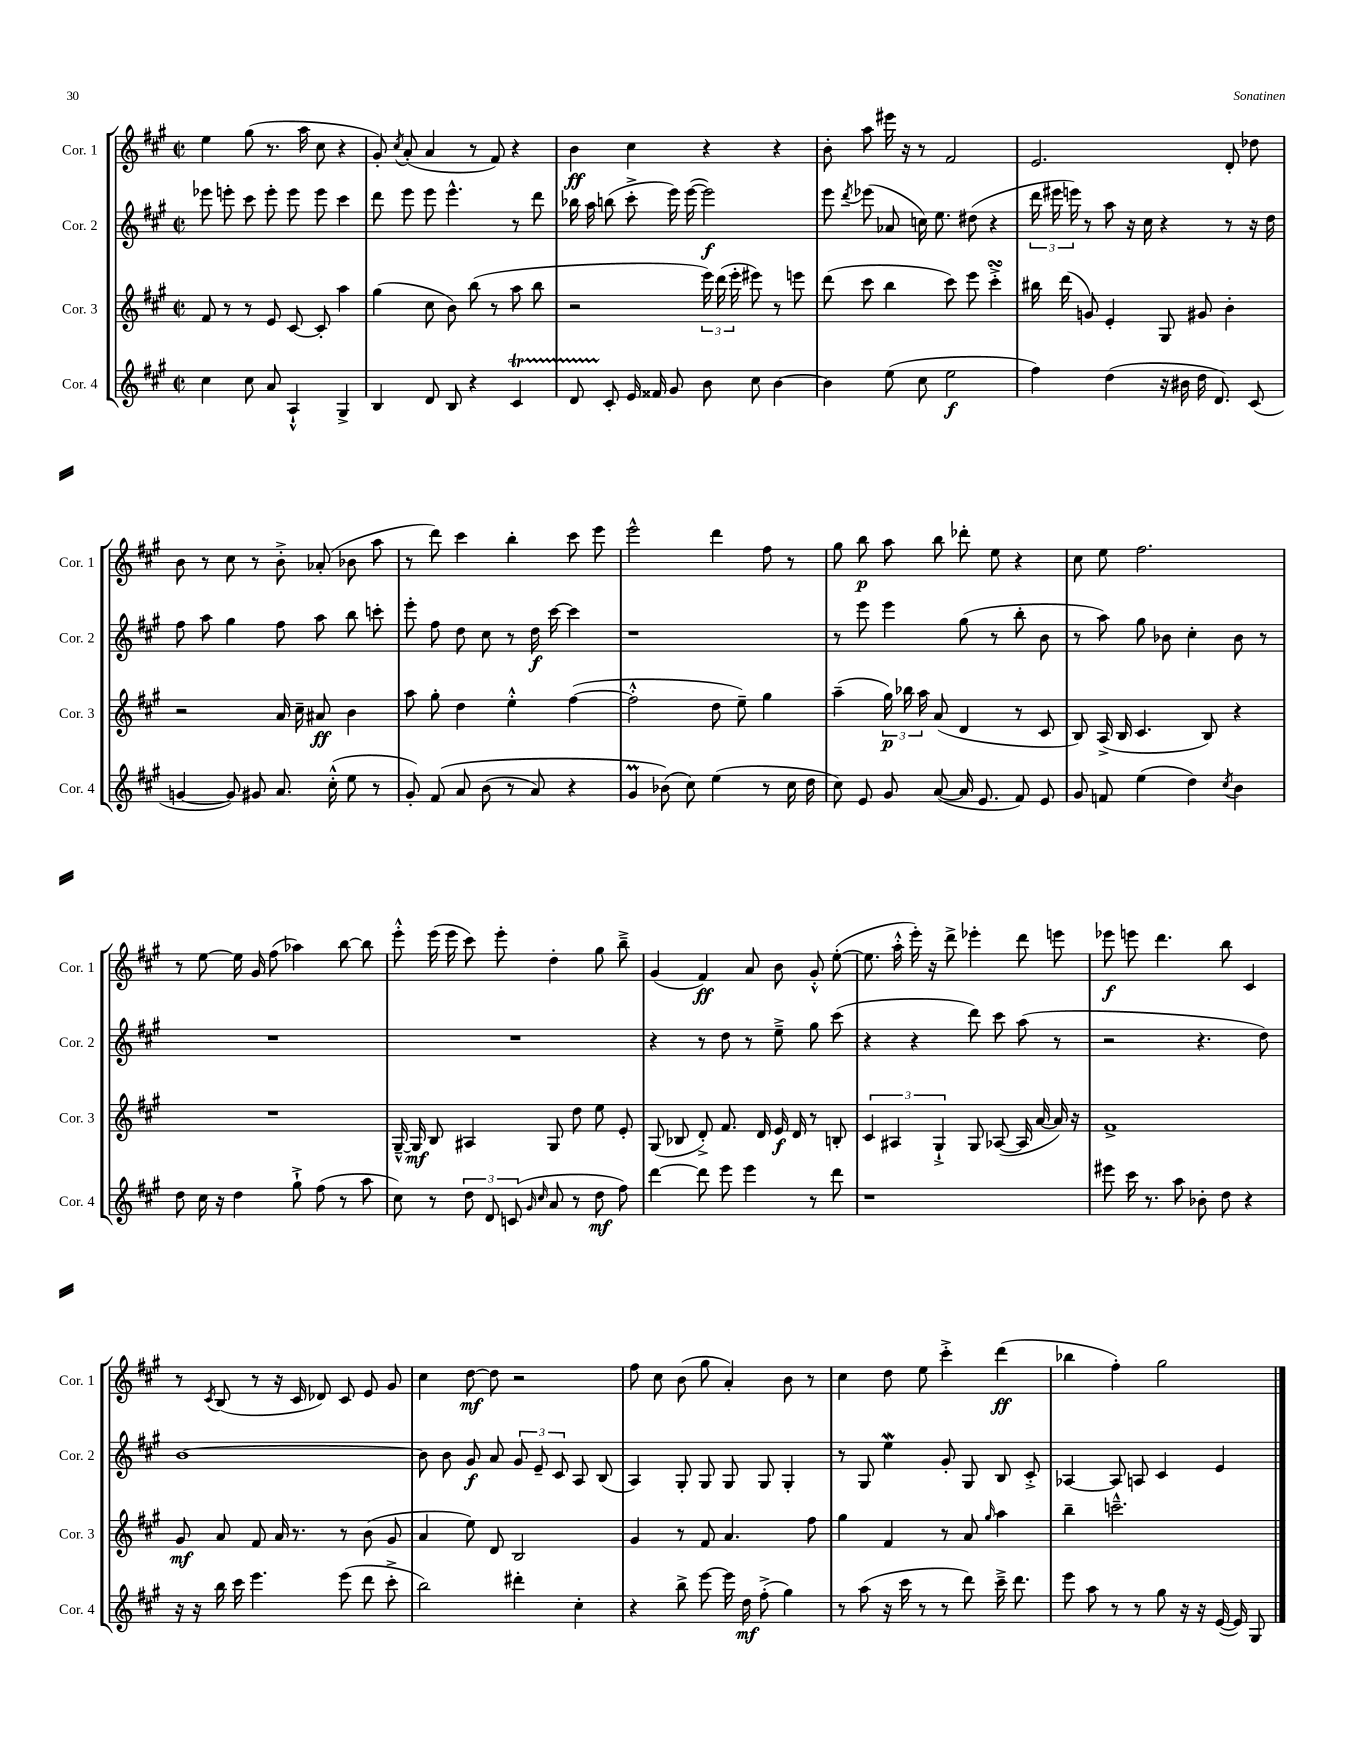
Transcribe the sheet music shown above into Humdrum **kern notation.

**kern	**dynam	**kern	**dynam	**kern	**dynam	**kern	**dynam
*part4	*part4	*part3	*part3	*part2	*part2	*part1	*part1
*staff4	*staff4	*staff3	*staff3	*staff2	*staff2	*staff1	*staff1
*I"Cor. 4	*	*I"Cor. 3	*	*I"Cor. 2	*	*I"Cor. 1	*
*I'Cor. 4	*	*I'Cor. 3	*	*I'Cor. 2	*	*I'Cor. 1	*
*clefG2	*	*clefG2	*	*clefG2	*	*clefG2	*
*k[f#c#g#]	*	*k[f#c#g#]	*	*k[f#c#g#]	*	*k[f#c#g#]	*
*M2/2	*	*M2/2	*	*M2/2	*	*M2/2	*
*met(c|)	*	*met(c|)	*	*met(c|)	*	*met(c|)	*
=108	=108	=108	=108	=108	=108	=108	=108
4cc#\	.	8f#/	.	8eee-X\	.	4ee\	.
.	.	8r	.	8eeen'\	.	.	.
8cc#\	.	8r	.	8ccc#\	.	(8gg#\	.
8a/	.	8e/	.	8eee'\	.	8.r	.
4A`^^/	.	[8c#/	.	8eee\	.	.	.
.	.	.	.	.	.	16aa\	.
.	.	8c#'/]	.	8eee\	.	8cc#\	.
4G#^/	.	4aa\	.	4ccc#\	.	4r	.
=109	=109	=109	=109	=109	=109	=109	=109
4B/	.	(4gg#\	.	8ddd\	.	8g#'/)	.
.	.	.	.	.	.	8qcc#/	.
.	.	.	.	8eee\	.	(8a'/	.
8d/	.	8cc#\	.	8eee\	.	4a/	.
8B/	.	8b\)	.	4.eee^^\	.	.	.
4r	.	(8bb\	.	.	.	8r	.
.	.	8r	.	.	.	8f#/)	.
4c#t/	.	8aa\	.	8r	.	4r	.
.	.	8bb\	.	8ddd\	.	.	.
=110	=110	=110	=110	=110	=110	=110	=110
8dTTT/	.	2r	.	16bb-X\	.	4b\	ff
.	.	.	.	16aa\	.	.	.
8c#'/	.	.	.	(8bbn\	.	.	.
16e/	.	.	.	8ccc#'^\	.	4cc#\	.
16f##X/	.	.	.	.	.	.	.
8g#/	.	.	.	16eee\)	.	.	.
.	.	.	.	([16eee\	.	.	.
8b\	.	24eee\)	.	2eee\])	f	4r	.
.	.	(24ddd\	.	.	.	.	.
.	.	24eee'\	.	.	.	.	.
8cc#\	.	8eee#X\)	.	.	.	.	.
[4b\	.	8r	.	.	.	4r	.
.	.	8eeen\	.	.	.	.	.
=111	=111	=111	=111	=111	=111	=111	=111
4b\]	.	(8ddd\	.	8eee\	.	8b'\	.
.	.	.	.	8qddd/	.	.	.
.	.	8ccc#\	.	(8eee-X\	.	8aa\	.
(8ee\	.	4bb\	.	8a-X/	.	16eee#X\	.
.	.	.	.	.	.	16r	.
8cc#\	.	.	.	16ccn\)	.	8r	.
.	.	.	.	8.ee\	.	.	.
2ee\	f	8ccc#\)	.	.	.	2f#/	.
.	.	8eee\	.	(8dd#X\	.	.	.
.	.	4ccc#sSsS'^\	.	4r	.	.	.
=112	=112	=112	=112	=112	=112	=112	=112
4ff#\)	.	16bb#X\	.	24ddd\	.	2.e/	.
.	.	.	.	24eee#X\	.	.	.
.	.	(16ddd\	.	.	.	.	.
.	.	.	.	24eeen\)	.	.	.
.	.	8gn/)	.	8r	.	.	.
(4dd\	.	4e'/	.	8aa\	.	.	.
.	.	.	.	16r	.	.	.
.	.	.	.	16cc#\	.	.	.
16r	.	8G#/	.	4r	.	.	.
16b#X\	.	.	.	.	.	.	.
16dd\	.	8g#X/	.	.	.	.	.
8.d/)	.	.	.	.	.	.	.
.	.	4b'\	.	8r	.	8d'/	.
(8c#/	.	.	.	16r	.	8dd-X\	.
.	.	.	.	16dd\	.	.	.
!!LO:LB:g=z
=113	=113	=113	=113	=113	=113	=113	=113
[4gn/	.	2r	.	8ff#\	.	8b\	.
.	.	.	.	8aa\	.	8r	.
8g/])	.	.	.	4gg#\	.	8cc#\	.
8g#X/	.	.	.	.	.	8r	.
8.a/	.	16a/	.	8ff#\	.	8b'^\	.
.	.	16cc#~\	.	.	.	.	.
.	.	8a#X/	ff	8aa\	.	(8a-X'/	.
(16cc#'^^\	.	.	.	.	.	.	.
8ee\	.	4b\	.	8bb\	.	8b-X\	.
8r	.	.	.	8cccn'\	.	8aa\	.
=114	=114	=114	=114	=114	=114	=114	=114
8g#'/)	.	8aa\	.	8eee'\	.	8r	.
(8f#/	.	8gg#'\	.	8ff#\	.	8ddd\)	.
8a/	.	4dd\	.	8dd\	.	4ccc#\	.
(8b\	.	.	.	8cc#\	.	.	.
8r	.	4ee'^^\	.	8r	.	4bb'\	.
8a/)	.	.	.	16dd\	f	.	.
.	.	.	.	[16ccc#\	.	.	.
4r	.	([4ff#\	.	4ccc#\]	.	8ccc#\	.
.	.	.	.	.	.	8eee\	.
=115	=115	=115	=115	=115	=115	=115	=115
4g#m/	.	2ff#'^^\]	.	1r	.	2eee^^\	.
(8b-X\)	.	.	.	.	.	.	.
8cc#\)	.	.	.	.	.	.	.
(4ee\	.	8dd\	.	.	.	4ddd\	.
.	.	8ee~\)	.	.	.	.	.
8r	.	4gg#\	.	.	.	8ff#\	.
16cc#\	.	.	.	.	.	8r	.
16dd\	.	.	.	.	.	.	.
=116	=116	=116	=116	=116	=116	=116	=116
8cc#\)	.	(4aa~\	.	8r	.	8gg#\	.
8e/	.	.	.	8eee\	.	8bb\	p
8g#/	.	24gg#\)	p	4eee\	.	8aa\	.
.	.	24bb-X\	.	.	.	.	.
.	.	24aa\	.	.	.	.	.
([8a/	.	(8a/	.	.	.	8bb\	.
16a/]	.	4d/	.	(8gg#\	.	8ddd-X'\	.
8.e/	.	.	.	.	.	.	.
.	.	.	.	8r	.	8ee\	.
8f#/)	.	8r	.	8bb'\	.	4r	.
8e/	.	8c#/	.	8b\	.	.	.
=117	=117	=117	=117	=117	=117	=117	=117
8g#/	.	8B/)	.	8r	.	8cc#\	.
8fn/	.	(16A^/	.	8aa\)	.	8ee\	.
.	.	16B/	.	.	.	.	.
(4ee\	.	4.c#/	.	8gg#\	.	2.ff#\	.
.	.	.	.	8b-X\	.	.	.
4dd\)	.	.	.	4cc#'\	.	.	.
.	.	8B/)	.	.	.	.	.
8qcc#/	.	.	.	.	.	.	.
4b\	.	4r	.	8b-\	.	.	.
.	.	.	.	8r	.	.	.
!!LO:LB:g=z
=118	=118	=118	=118	=118	=118	=118	=118
8dd\	.	1r	.	1r	.	8r	.
16cc#\	.	.	.	.	.	[8ee\	.
16r	.	.	.	.	.	.	.
4dd\	.	.	.	.	.	16ee\]	.
.	.	.	.	.	.	16g#/	.
.	.	.	.	.	.	(8ff#\	.
8gg#`^\	.	.	.	.	.	4aa-X\)	.
(8ff#\	.	.	.	.	.	.	.
8r	.	.	.	.	.	[8bb\	.
8aa\	.	.	.	.	.	8bb\]	.
=119	=119	=119	=119	=119	=119	=119	=119
8cc#\)	.	[16G#~^^/	.	1r	.	8eee'^^\	.
.	.	16G#/]	mf	.	.	.	.
8r	.	8B/	.	.	.	(16eee\	.
.	.	.	.	.	.	16eee\	.
12dd\	.	4A#X/	.	.	.	8ccc#\)	.
12d/	.	.	.	.	.	.	.
.	.	.	.	.	.	8eee'\	.
(12cn/	.	.	.	.	.	.	.
16qqg#/	.	.	.	.	.	.	.
16qqcc#/	.	.	.	.	.	.	.
8a/	.	8G#/	.	.	.	4dd'\	.
8r	.	8dd\	.	.	.	.	.
8dd\	mf	8ee\	.	.	.	8gg#\	.
8ff#\)	.	8e'/	.	.	.	8bb~^\	.
=120	=120	=120	=120	=120	=120	=120	=120
[4ddd\	.	(8G#/	.	4r	.	(4g#/	.
.	.	8B-X/	.	.	.	.	.
8ddd\]	.	8d'^/)	.	8r	.	4f#/)	ff
8eee\	.	8.f#/	.	8dd\	.	.	.
4eee\	.	.	.	8r	.	8a/	.
.	.	16d/	.	.	.	.	.
.	.	16e/	f	8ee~^\	.	8b\	.
.	.	16d/	.	.	.	.	.
8r	.	8r	.	8gg#\	.	8g#'^^/	.
8ddd\	.	8Bn'/	.	(8ccc#\	.	([8ee'\	.
=121	=121	=121	=121	=121	=121	=121	=121
1r	.	6c#/	.	4r	.	8.ee\]	.
.	.	6A#X/	.	.	.	.	.
.	.	.	.	.	.	16aa'^^\	.
.	.	.	.	4r	.	16eee'\)	.
.	.	.	.	.	.	16r	.
.	.	6G#`^/	.	.	.	.	.
.	.	.	.	.	.	8ddd^\	.
.	.	8G#/	.	8ddd\)	.	4eee-X'\	.
.	.	([8A-X/	.	8ccc#\	.	.	.
.	.	16A-/]	.	(8aa\	.	8ddd\	.
.	.	[16a/	.	.	.	.	.
.	.	16a/])	.	8r	.	8eeen\	.
.	.	16r	.	.	.	.	.
=122	=122	=122	=122	=122	=122	=122	=122
8eee#X\	.	1f#^	.	2r	.	8eee-X\	f
16ccc#\	.	.	.	.	.	8eeen\	.
8.r	.	.	.	.	.	.	.
.	.	.	.	.	.	4.ddd\	.
8aa\	.	.	.	.	.	.	.
8b-X'\	.	.	.	4.r	.	.	.
8dd\	.	.	.	.	.	8bb\	.
4r	.	.	.	.	.	4c#/	.
.	.	.	.	8dd\)	.	.	.
!!LO:LB:g=z
=123	=123	=123	=123	=123	=123	=123	=123
16r	.	8g#/	mf	[1b	.	8r	.
16r	.	.	.	.	.	.	.
.	.	.	.	.	.	8qc#/	.
16bb\	.	8a/	.	.	.	(8B/	.
16ccc#\	.	.	.	.	.	.	.
4.eee\	.	8f#/	.	.	.	8r	.
.	.	16a/	.	.	.	16r	.
.	.	8.r	.	.	.	16c#/	.
.	.	.	.	.	.	8d-X/)	.
(8eee\	.	8r	.	.	.	8c#/	.
8ddd\	.	(8b\	.	.	.	8e/	.
8ccc#'^\	.	8g#/	.	.	.	8g#/	.
=124	=124	=124	=124	=124	=124	=124	=124
2bb\)	.	4a/	.	8b\]	.	4cc#\	.
.	.	.	.	8b\	.	.	.
.	.	8ee\)	.	8g#/	f	[8dd\	mf
.	.	8d/	.	8a/	.	8dd\]	.
4ddd#X'\	.	2B/	.	12g#/	.	2r	.
.	.	.	.	12e~/	.	.	.
.	.	.	.	12c#/	.	.	.
4cc#'\	.	.	.	8A/	.	.	.
.	.	.	.	(8B/	.	.	.
=125	=125	=125	=125	=125	=125	=125	=125
4r	.	4g#/	.	4A/)	.	8ff#\	.
.	.	.	.	.	.	8cc#\	.
8bb^\	.	8r	.	8G#'/	.	(8b\	.
[8eee\	.	8f#/	.	8G#/	.	8gg#\	.
16eee\]	.	4.a/	.	8G#/	.	4a'/)	.
16dd\	mf	.	.	.	.	.	.
(8ff#'^\	.	.	.	8G#/	.	.	.
4gg#\)	.	.	.	4G#'/	.	8b\	.
.	.	8ff#\	.	.	.	8r	.
=126	=126	=126	=126	=126	=126	=126	=126
8r	.	4gg#\	.	8r	.	4cc#\	.
(8aa\	.	.	.	8G#/	.	.	.
16r	.	4f#/	.	4eeW\	.	8dd\	.
16ccc#\	.	.	.	.	.	.	.
8r	.	.	.	.	.	8ee\	.
8r	.	8r	.	8g#'/	.	4ccc#'^\	.
8ddd\)	.	8a/	.	8G#/	.	.	.
.	.	16qqgg#/	.	.	.	.	.
16ccc#~^\	.	4aa\	.	8B/	.	(4ddd\	ff
8.ddd\	.	.	.	.	.	.	.
.	.	.	.	8c#'^/	.	.	.
=127	=127	=127	=127	=127	=127	=127	=127
8eee\	.	4bb~\	.	[4A-X/	.	4bb-X\	.
8aa\	.	.	.	.	.	.	.
8r	.	2.cccn~^^\	.	8A-/]	.	4ff#'\)	.
8r	.	.	.	8An/	.	.	.
8gg#\	.	.	.	4c#/	.	2gg#\	.
16r	.	.	.	.	.	.	.
16r	.	.	.	.	.	.	.
([16e/	.	.	.	4e/	.	.	.
16e/])	.	.	.	.	.	.	.
8G#/	.	.	.	.	.	.	.
==	==	==	==	==	==	==	==
*-	*-	*-	*-	*-	*-	*-	*-
